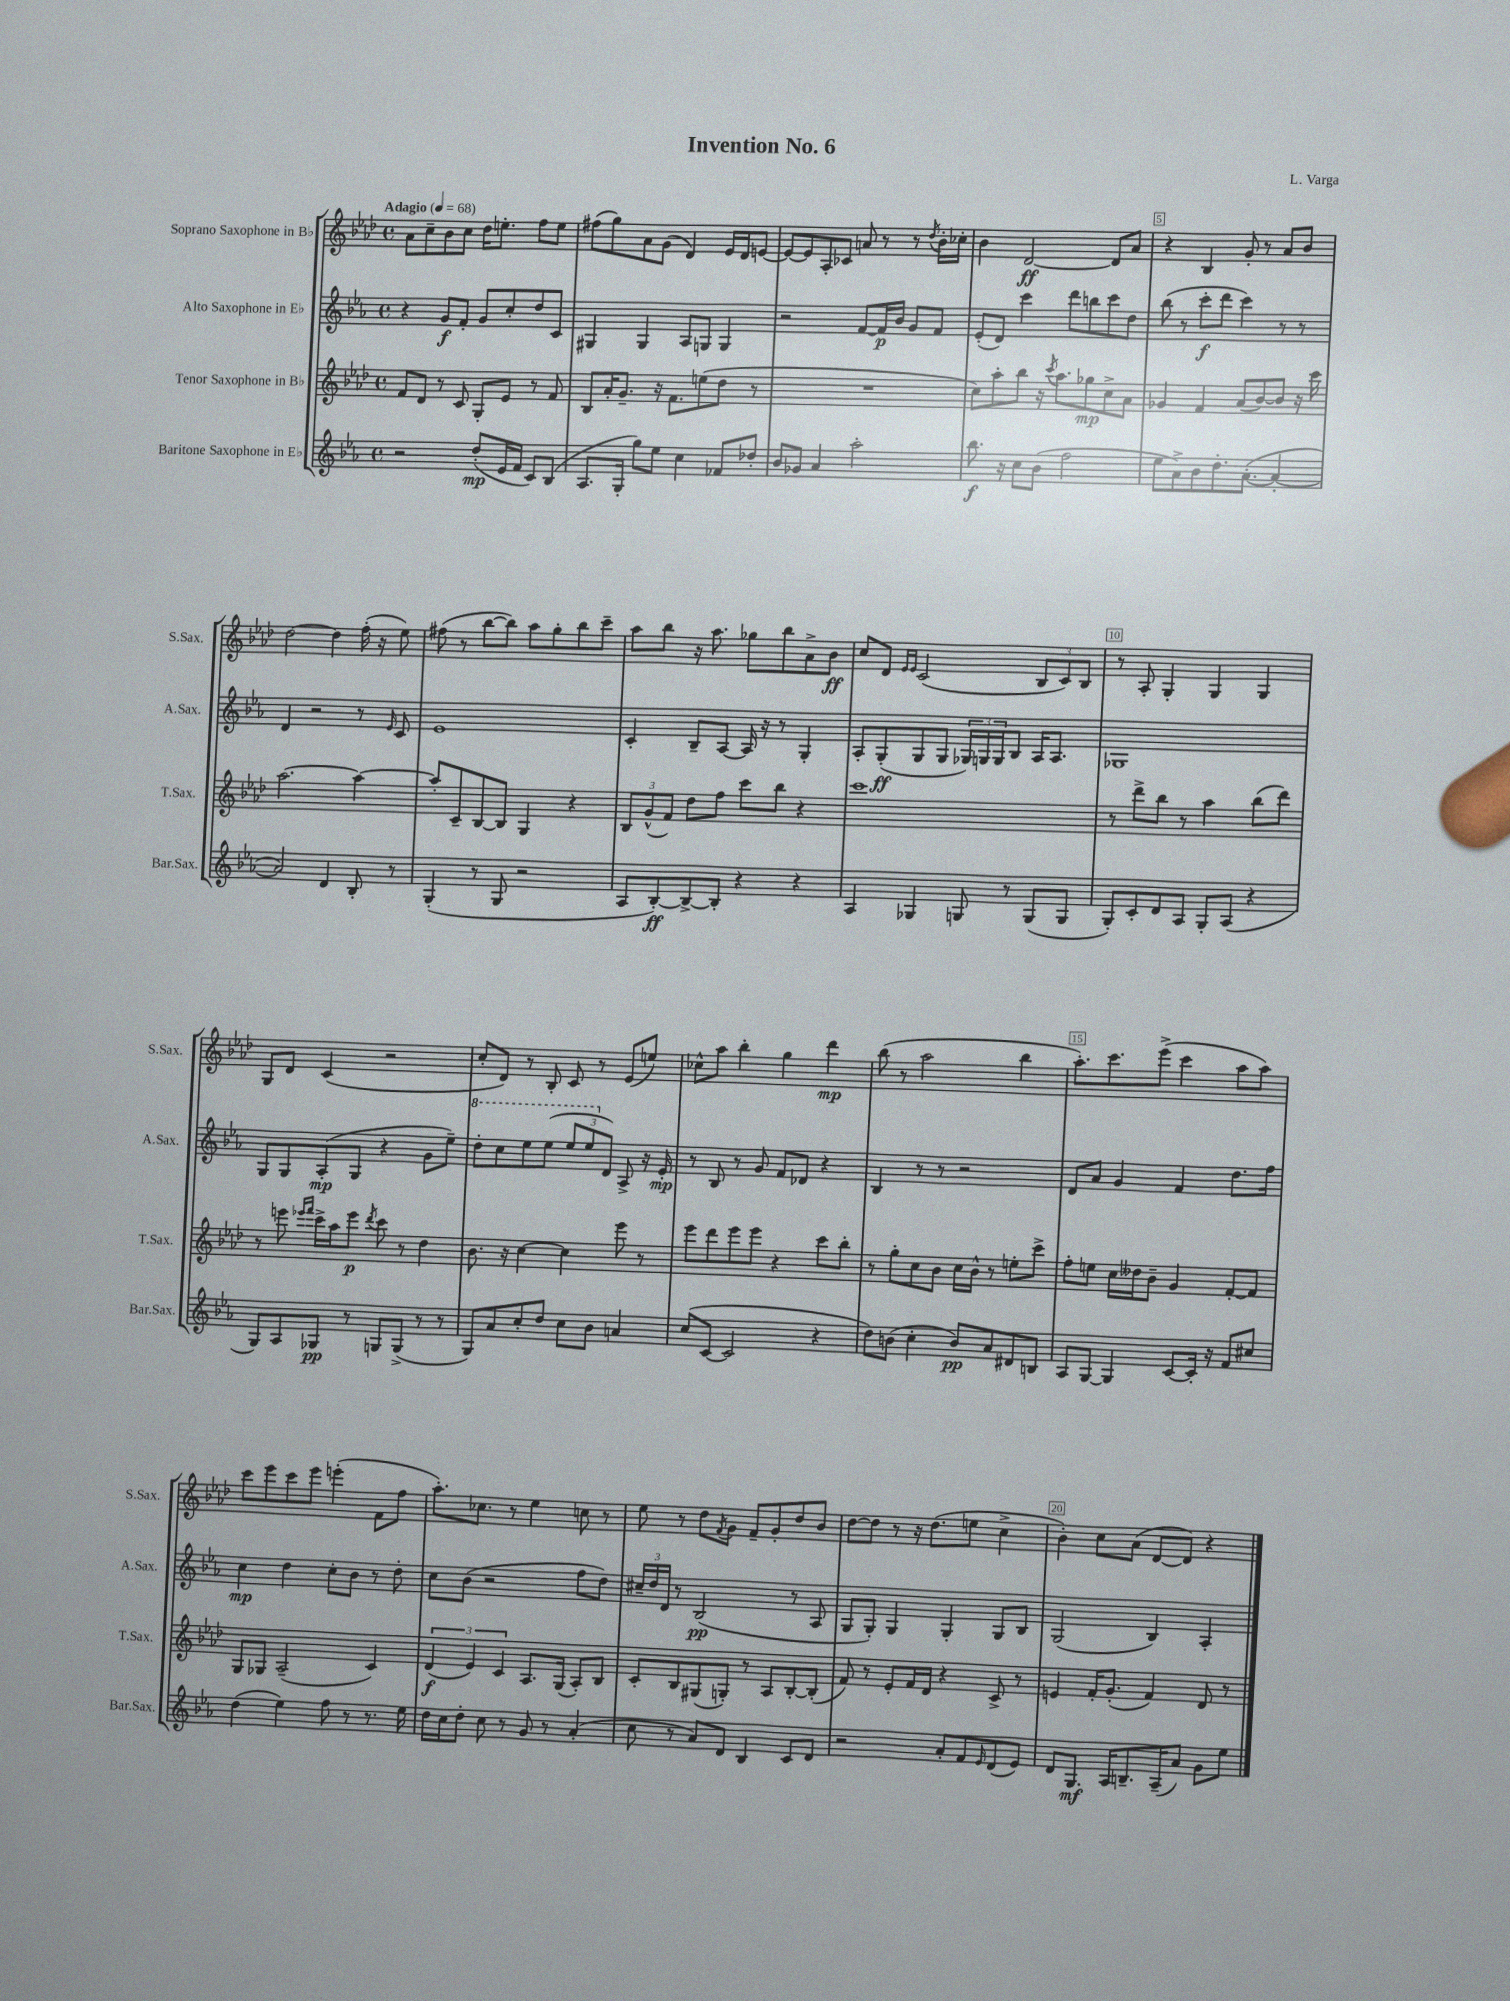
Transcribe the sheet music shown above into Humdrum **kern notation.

**kern	**dynam	**kern	**dynam	**kern	**dynam	**kern	**dynam
*part4	*part4	*part3	*part3	*part2	*part2	*part1	*part1
*staff4	*staff4	*staff3	*staff3	*staff2	*staff2	*staff1	*staff1
*I"Baritone Saxophone in E♭	*	*I"Tenor Saxophone in B♭	*	*I"Alto Saxophone in E♭	*	*I"Soprano Saxophone in B♭	*
*I'Bar.Sax.	*	*I'T.Sax.	*	*I'A.Sax.	*	*I'S.Sax.	*
*clefG2	*	*clefG2	*	*clefG2	*	*clefG2	*
*k[b-e-a-]	*	*k[b-e-a-d-]	*	*k[b-e-a-]	*	*k[b-e-a-d-]	*
*M4/4	*	*M4/4	*	*M4/4	*	*M4/4	*
*met(c)	*	*met(c)	*	*met(c)	*	*met(c)	*
*MM68	*	*MM68	*	*MM68	*	*MM68	*
=1	=1	=1	=1	=1	=1	=1	=1
!	!	!	!	!	!	!LO:TX:a:B:t=Adagio	!
2r	.	8f/L	.	4r	.	8a-\L	.
.	.	8d-/J	.	.	.	8cc~\	.
.	.	8r	.	8g/L	f	8b-\	.
.	.	8c/	.	8f'/J	.	8cc\J	.
(8dd'/L	mp	8G'/L	.	8g/L	.	16dd-\KL	.
.	.	.	.	.	.	8.een'\J	.
16e-/L	.	8e-/J	.	8cc'/	.	.	.
16f/JJ	.	.	.	.	.	.	.
8c/L)	.	8r	.	8dd/	.	8ff\L	.
(8B-/J	.	8f/	.	8c/J	.	8ee\J	.
=2	=2	=2	=2	=2	=2	=2	=2
8.A-/L	.	8B-/L	.	4G#X/	.	(8ff#X\L	.
.	.	16a-'/K	.	.	.	8gg\)	.
16G'/Jk	.	8.g~/J	.	.	.	.	.
8gg\L)	.	.	.	4G#/	.	8a-\	.
8ee-\J	.	16r	.	.	.	(8g\J	.
.	.	8.f\L	.	.	.	.	.
4cc\	.	.	.	8A-/L	.	4d-/)	.
.	.	(8een\	.	8Gn/J	.	.	.
8f-X/L	.	8dd-\J	.	4G/	.	16e-/LL	.
.	.	.	.	.	.	16d-/J	.
8dd-X'/J	.	8r	.	.	.	[8en/J	.
=3	=3	=3	=3	=3	=3	=3	=3
8b-/L	.	1r	.	2r	.	8e/L_	.
8g-X/J	.	.	.	.	.	8e/]	.
4a-/	.	.	.	.	.	8A-'/	.
.	.	.	.	.	.	8c-X/J	.
2aa-'\	.	.	.	[8f/L	.	8an/	.
.	.	.	.	16f/L]	p	8r	.
.	.	.	.	16b-/JJ	.	.	.
.	.	.	.	8g/L	.	8r	.
.	.	.	.	.	.	8qdd-/	.
.	.	.	.	8f/J	.	16b-'\LL	.
.	.	.	.	.	.	16cc-X'\JJ	.
=4	=4	=4	=4	=4	=4	=4	=4
8.bb-\	f	8cc\L)	.	(8e-'/L	.	4b-\	.
.	.	8aa-'\	.	8d/J)	.	.	.
16r	.	.	.	.	.	.	.
8cc\L	.	8bb-\J	.	4ccc\	.	[2d-/	ff
(8b-\J	.	16r	.	.	.	.	.
.	.	8qccc/	.	.	.	.	.
.	.	8.aa-\L	.	.	.	.	.
2ff\	.	.	.	8ddd\L	.	.	.
.	.	8gg-X\	mp	8bbn\	.	.	.
.	.	8cc^\	.	8ccc\	.	8d-/L]	.
.	.	8a-\J	.	8dd\J	.	8a-/J	.
=5	=5	=5	=5	=5	=5	=5	=5
8ee-\L	.	4g-X/	.	(8bb-\	.	4r	.
8a-^\)	.	.	.	8r	.	.	.
8b-\	.	4f/	.	8ccc'\L	f	4B-/	.
8.dd'\	.	.	.	8ddd\J	.	.	.
.	.	(8a-/L	.	4ccc\)	.	8g'/	.
([8.a-'\J	.	.	.	.	.	.	.
.	.	[8b-/)	.	.	.	8r	.
4a-'/_	.	8b-/J]	.	8r	.	8a-/L	.
.	.	16r	.	8r	.	8b-/J	.
.	.	16ccc\	.	.	.	.	.
!!LO:LB:g=z
=6	=6	=6	=6	=6	=6	=6	=6
2a-/])	.	[2.aa-\	.	4d/	.	[2dd-\	.
.	.	.	.	2r	.	.	.
4d/	.	.	.	.	.	4dd-\]	.
8B-'/	.	4aa-\_	.	8r	.	(16ff'\	.
.	.	.	.	.	.	16r	.
.	.	.	.	16qqe-/	.	.	.
8r	.	.	.	8c/	.	8ee-\)	.
=7	=7	=7	=7	=7	=7	=7	=7
(4G'/	.	8aa-'/L]	.	1e-	.	(8ff#X\	.
.	.	8c~/	.	.	.	8r	.
8r	.	[8B-/	.	.	.	[8bb-\L	.
8G/	.	8B-/J]	.	.	.	8bb-\J])	.
2r	.	4G/	.	.	.	8aa-\L	.
.	.	.	.	.	.	8gg'\	.
.	.	4r	.	.	.	8bb-\	.
.	.	.	.	.	.	8ccc~\J	.
=8	=8	=8	=8	=8	=8	=8	=8
8A-/L	.	12B-/L	.	4c'/	.	8aa-\L	.
.	.	(12g^^/	.	.	.	.	.
[8B-'/)	ff	.	.	.	.	8bb-\J	.
.	.	12f/J)	.	.	.	.	.
8B-^/_	.	8dd-\L	.	8B-~/L	.	16r	.
.	.	.	.	.	.	8.aa-\	.
8B-'/J]	.	8ff\J	.	[8A-/J	.	.	.
4r	.	8ccc\L	.	16A-/]	.	8gg-X\L	.
.	.	.	.	16r	.	.	.
.	.	8bb-\J	.	8r	.	8bb-\	.
4r	.	4r	.	4G'/	.	8a-^\	.
.	.	.	.	.	.	8b-\J	ff
=9	=9	=9	=9	=9	=9	=9	=9
4A-/	.	1ccc	.	8A-'/L	.	8cc/L	.
.	.	.	.	(8G'/	ff	8d-/J	.
.	.	.	.	.	.	16qqe-/LL	.
.	.	.	.	.	.	16qqe-/JJ	.
4G-X/	.	.	.	8G/	.	(2c/	.
.	.	.	.	8G/J	.	.	.
8Gn/	.	.	.	24G-X/LL)	.	.	.
.	.	.	.	24Gn/	.	.	.
.	.	.	.	24G/J	.	.	.
8r	.	.	.	8B-/J	.	.	.
(8G/L	.	.	.	16A-/KL	.	12B-/L	.
.	.	.	.	8.A-/J	.	.	.
.	.	.	.	.	.	12c/)	.
8G/J	.	.	.	.	.	.	.
.	.	.	.	.	.	12B-/J	.
=10	=10	=10	=10	=10	=10	=10	=10
8G'/L)	.	8r	.	1G-X	.	8r	.
8c'/	.	8ddd-^\L	.	.	.	8A-'/	.
8d/	.	8bb-\J	.	.	.	4G'/	.
8A-/J	.	8r	.	.	.	.	.
8G'/L	.	4aa-\	.	.	.	4G/	.
(8A-/J	.	.	.	.	.	.	.
4r	.	(8bb-\L	.	.	.	4G/	.
.	.	8ddd-\J)	.	.	.	.	.
!!LO:LB:g=z
=11	=11	=11	=11	=11	=11	=11	=11
8G/L)	.	8r	.	8G/L	.	8G/L	.
8A-/	.	8eeen\	.	8G/	.	8d-/J	.
.	.	16qqeee-X/LL	.	.	.	.	.
.	.	16qqfff/JJ	.	.	.	.	.
8G-X/J	pp	16ccc^\LL	.	(8A-'/	mp	(4c/	.
.	.	16aa-\J	.	.	.	.	.
8r	.	8eee-\J	p	8G/J	.	.	.
.	.	8qddd-/	.	.	.	.	.
8Gn/L	.	8ccc\	.	4r	.	2r	.
(8G^/J	.	8r	.	.	.	.	.
8r	.	4dd-\	.	8g\L	.	.	.
8r	.	.	.	8ee-~\J)	.	.	.
=12	=12	=12	=12	=12	=12	=12	=12
*	*	*	*	*8va	*	*	*
8G/L)	.	8.b-\	.	8ddd'\L	.	8cc'/L	.
8a-/	.	.	.	8ccc\	.	8d-/J)	.
.	.	16r	.	.	.	.	.
8cc'/	.	[4cc\	.	8eee-\	.	8r	.
8dd/J	.	.	.	(8eee-\J	.	8B-'/	.
8cc\L	.	4cc\]	.	12eee-/L	.	8c/	.
.	.	.	.	12eee-/	.	.	.
8b-\J	.	.	.	.	.	8r	.
*	*	*	*	*X8va	*	*	*
.	.	.	.	12d/J)	.	.	.
4an/	.	8eee-\	.	8A-^/	.	(8e-/L	.
.	.	8r	.	16r	.	8een/J)	.
.	.	.	.	16e-'/	mp	.	.
=13	=13	=13	=13	=13	=13	=13	=13
(8cc/L	.	8eee-\L	.	8r	.	8cc-X^^\L	.
[8c/J	.	8ddd-\	.	8B-/	.	8aa-\J	.
2c/]	.	8eee-\	.	8r	.	4bb-'\	.
.	.	8eee-\J	.	8g/	.	.	.
.	.	4r	.	8f/L	.	4gg\	.
.	.	.	.	8d-X/J	.	.	.
4r	.	8ccc\L	.	4r	.	4ddd-\	mp
.	.	8bb-'\J	.	.	.	.	.
=14	=14	=14	=14	=14	=14	=14	=14
8dd\L)	.	8r	.	4B-/	.	(8bb-\	.
(8bn\J	.	8gg'\L	.	.	.	8r	.
4cc'\	.	8cc\	.	8r	.	2aa-\	.
.	.	8b-\J	.	8r	.	.	.
8b/L)	pp	16cc\LL	.	2r	.	.	.
.	.	16b-^^\JJ	.	.	.	.	.
8a-/	.	8r	.	.	.	.	.
8d#X/	.	8een'\L	.	.	.	4bb-\	.
8Bn/J	.	8ccc^\J	.	.	.	.	.
=15	=15	=15	=15	=15	=15	=15	=15
8A-/L	.	8ff'\L	.	8d/L	.	8.aa-'\L)	.
[8G/J	.	8een\J	.	8a-/J	.	.	.
.	.	.	.	.	.	8.ccc\	.
4G/]	.	16cc\LL	.	4g/	.	.	.
.	.	16dd--X\J	.	.	.	.	.
.	.	8b-~\J	.	.	.	(8eee-^\J	.
[8c/L	.	4g/	.	4f/	.	4ccc\	.
16c'/Jk]	.	.	.	.	.	.	.
16r	.	.	.	.	.	.	.
8f/L	.	[8f'/L	.	8.dd\L	.	8aa-\L	.
8cc#X/J	.	8f/J]	.	.	.	8aa-\J)	.
.	.	.	.	16ff\Jk	.	.	.
!!LO:LB:g=z
=16	=16	=16	=16	=16	=16	=16	=16
(4dd\	.	8G/L	.	4cc\	mp	8ccc\L	.
.	.	8G-X/J	.	.	.	8eee-\	.
4ee-\)	.	(2A-~/	.	4dd\	.	8ccc\	.
.	.	.	.	.	.	8eee-\J	.
8ff\	.	.	.	8cc'\L	.	(4eeen'\	.
8r	.	.	.	8b-\J	.	.	.
8.r	.	4c/)	.	8r	.	8f\L	.
.	.	.	.	8dd'\	.	8ff\J	.
16ee-\	.	.	.	.	.	.	.
=17	=17	=17	=17	=17	=17	=17	=17
16dd\LL	.	(6d-/	f	8cc\L	.	8.aa-'\L)	.
16cc\J	.	.	.	.	.	.	.
8dd'\J	.	.	.	(8b-\J	.	.	.
.	.	6e-/)	.	.	.	.	.
.	.	.	.	.	.	8.cc-X\J	.
8cc\	.	.	.	2r	.	.	.
.	.	6c/	.	.	.	.	.
8r	.	.	.	.	.	8r	.
8g/	.	8.A-/L	.	.	.	4ee-\	.
8r	.	.	.	.	.	.	.
.	.	(16G/Jk	.	.	.	.	.
(4a-'/	.	8A-'/L)	.	8ff\L	.	8ccn\	.
.	.	8B-/J	.	8dd\J)	.	8r	.
=18	=18	=18	=18	=18	=18	=18	=18
8cc\	.	8c'/L	.	24cc#X~/LL	.	8ee-\	.
.	.	.	.	24dd/	.	.	.
.	.	.	.	24d/JJ	.	.	.
8r	.	8B-/	.	8r	.	8r	.
8a-/L)	.	(8G#X/	.	(2B-/	pp	8dd-\L	.
.	.	.	.	.	.	8qf/	.
8d/J	.	8Gn'/J)	.	.	.	8g\J	.
4B-/	.	8r	.	.	.	8f~/L	.
.	.	8A-/L	.	.	.	8g'/	.
8c/L	.	[8B-'/	.	8r	.	8dd-/	.
8d/J	.	(8B-'/J]	.	8A-/	.	8b-/J	.
=19	=19	=19	=19	=19	=19	=19	=19
2r	.	8f/)	.	8G/L	.	[8dd-\L	.
.	.	8r	.	8G'/J)	.	8dd-\J]	.
.	.	8e-'/L	.	4G/	.	8r	.
.	.	16f/L	.	.	.	16r	.
.	.	16d-/JJ	.	.	.	(8.dd-\L	.
8a-'/L	.	4r	.	4G'/	.	.	.
8f/	.	.	.	.	.	8een\J	.
16qqe-/	.	.	.	.	.	.	.
(8d/	.	8c^/	.	8G/L	.	4cc^\	.
8e-/J)	.	8r	.	8B-/J	.	.	.
=20	=20	=20	=20	=20	=20	=20	=20
8d/L	.	4en/	.	(2G/	.	4b-'\)	.
8.G/J	mf	.	.	.	.	.	.
.	.	16f'/KL	.	.	.	8cc\L	.
16A-/KL	.	(8.g'/J	.	.	.	.	.
8.Bn~/	.	.	.	.	.	(8a-\J	.
.	.	4f/)	.	4B-/)	.	[8d-/L	.
(16A-~/K	.	.	.	.	.	.	.
8a-/J)	.	.	.	.	.	8d-/J])	.
8g\L	.	8d-/	.	4A-'/	.	4r	.
8ee-\J	.	8r	.	.	.	.	.
==	==	==	==	==	==	==	==
*-	*-	*-	*-	*-	*-	*-	*-
